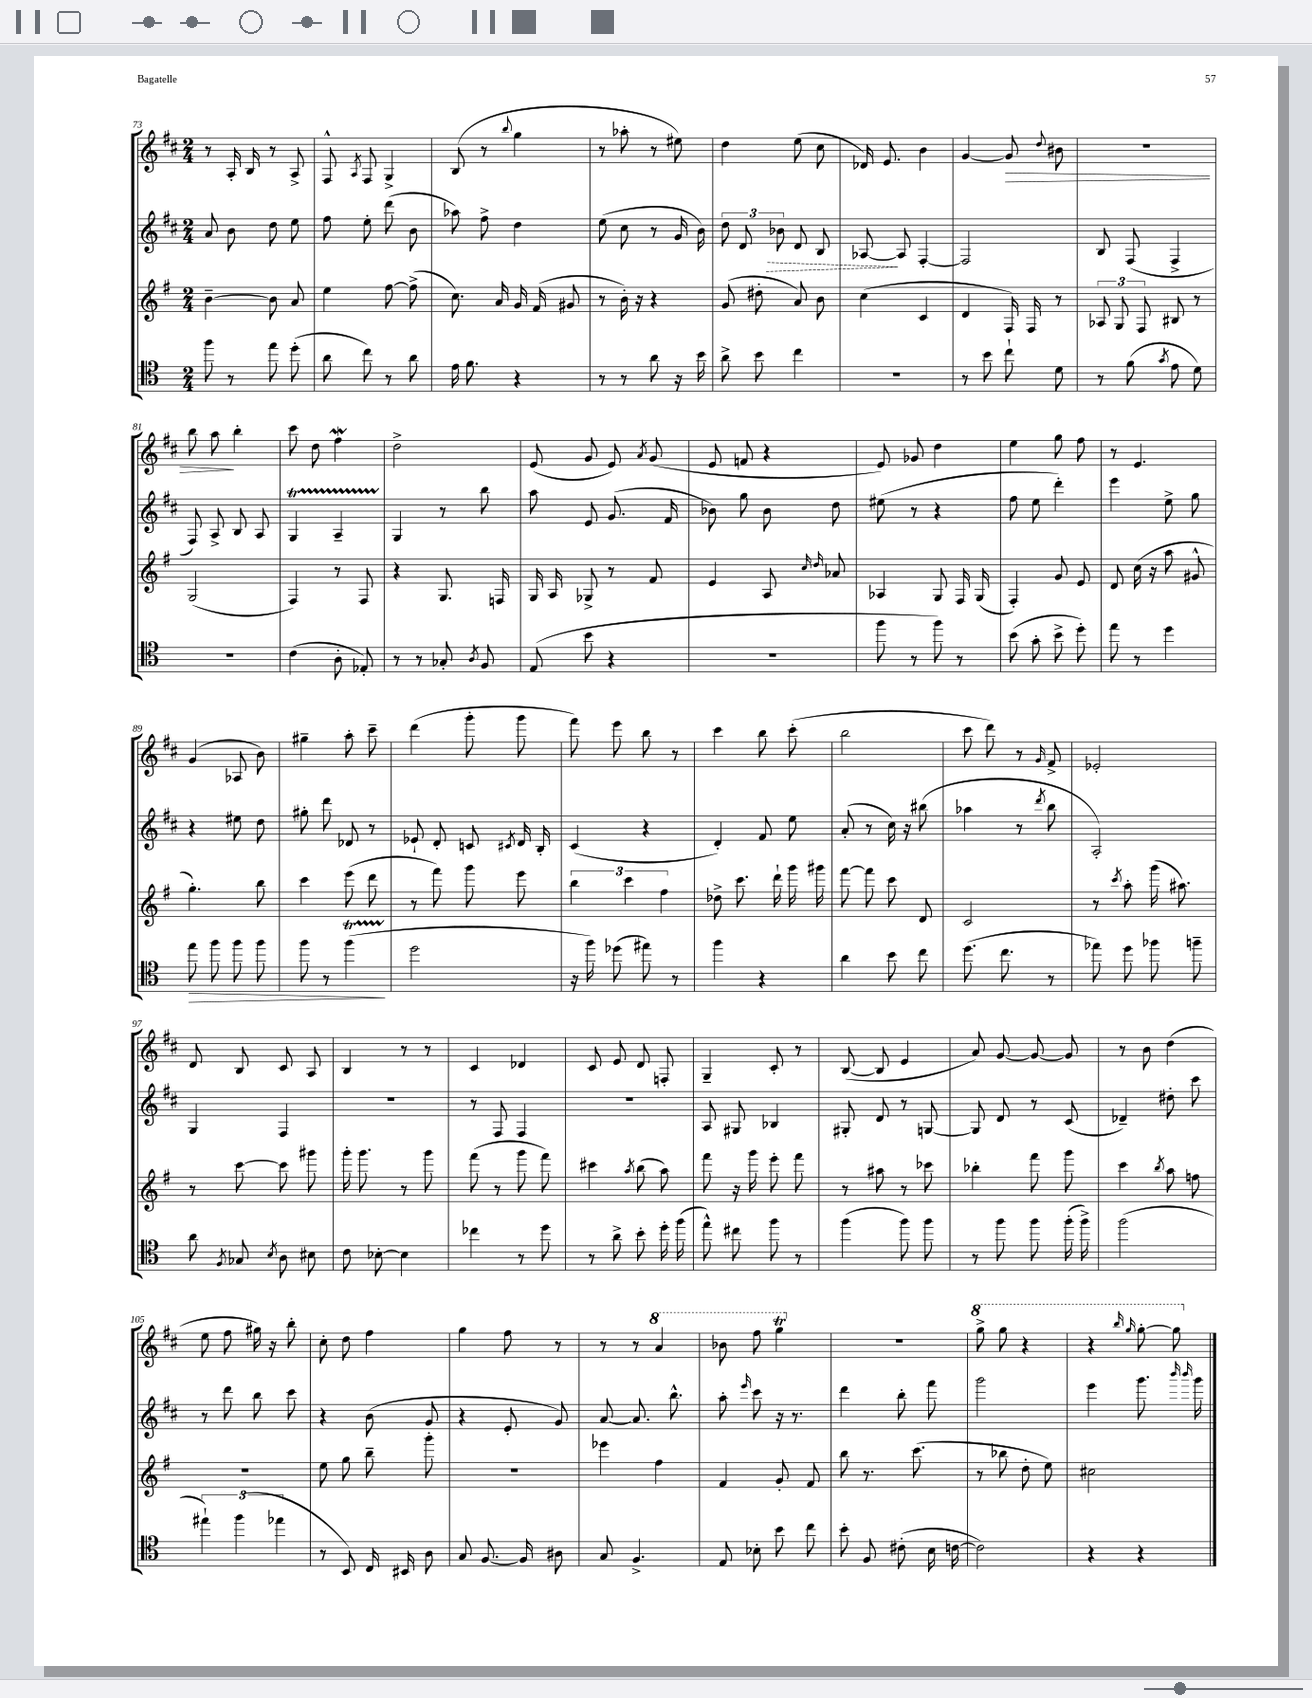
<<
\new StaffGroup <<
\new Staff = "s0" {
    \clef treble \key d \major \numericTimeSignature \time 2/4
    \autoBeamOff r8 a16-. b16 r8 a8-> |
    fis8-^ \acciaccatura { a8 } fis8 g4-> |
    b8( r8 \appoggiatura { b''8 } g''4 |
    r8 aes''8-. r8 eis''8) |
    d''4 e''8( cis''8 |
    des'16) e'8. b'4 |
    g'4~ g'8\> \appoggiatura { d''8 } bis'8 |
    R2 |
    b''8 a''8\! b''4-. |
    cis'''8 d''8 fis''4\mordent |
    d''2-> |
    e'8( g'8 e'8) \acciaccatura { a'8 } g'8( |
    e'8 f'8 r4 |
    e'8) ges'8 d''4 |
    e''4 g''8 fis''8 |
    r8 e'4. |
    g'4( aes8 b'8) |
    gis''4-- a''8-. cis'''8-- |
    d'''4( g'''8-. g'''8 |
    fis'''8) e'''8 b''8 r8 |
    cis'''4 b''8 cis'''8-.( |
    b''2 |
    cis'''8 d'''8) r8 \grace { g'16 } fis'8-> |
    ees'2-. |
    d'8 b8 cis'8 a8 |
    b4 r8 r8 |
    cis'4 des'4 |
    cis'8 e'8 d'8 f8-. |
    g4-- cis'8-. r8 |
    b8~( b8 e'4 |
    a'8) g'8~ g'8~ g'8 |
    r8 b'8 d''4( |
    e''8 fis''8 gis''16) r16 b''8-. |
    cis''8-. d''8 fis''4 |
    g''4 fis''8 r8 |
    r8 r8 \ottava #1 a''4 |
    bes''8 fis'''8 g'''4\trill \ottava #0 |
    R2 |
    \ottava #1 g'''8-> g'''8 r4 |
    r4 \grace { b'''16 g'''16 } g'''8~-. g'''8 \ottava #0 \bar "|." |
}
\new Staff = "s1" {
    \clef treble \key d \major \numericTimeSignature \time 2/4
    \autoBeamOff a'8 b'8 d''8 e''8 |
    fis''8 e''8-. d'''8( b'8 |
    aes''8) fis''8-> d''4 |
    e''8( cis''8 r8 g'16 b'16) |
    \tuplet 3/2 { d''8 d'8 \once \override Hairpin.style = #'dashed-line bes'8\> } d'8 b8 |
    aes8~\! aes8 fis4~-. |
    fis2 |
    b8 fis8( fis4-> |
    fis8) a8-> b8 a8 |
    g4\startTrillSpan a4-- |
    g4\stopTrillSpan r8 b''8 |
    a''8 e'8 g'8.( fis'16 |
    bes'8) g''8 bes'8 d''8 |
    eis''8( r8 r4 |
    fis''8 e''8 d'''4-.) |
    e'''4 e''8-> g''8 |
    r4 eis''8 d''8 |
    gis''8-. d'''8 des'8 r8 |
    ees'8-! d'8-. c'8 \acciaccatura { cis'8 } d'16 b16-. |
    cis'4( r4 |
    d'4-.) fis'8 e''8 |
    a'8-.( r8 cis''16) r16 bis''8( |
    aes''4 r8 \acciaccatura { d'''8 } b''8 |
    a2-.) |
    g4 fis4 |
    R2 |
    r8 fis8 fis4 |
    R2 |
    a8 gis8 bes4 |
    gis8-. d'8 r8 g8~ |
    g8 d'8 r8 cis'8( |
    des'4--) dis''8-. cis'''8 |
    r8 d'''8 b''8 cis'''8 |
    r4 b'8( g'8 |
    r4 e'8-. g'8) |
    a'8~ a'8. b''8.-^ |
    a''8-. \grace { e'''16 } cis'''8 r16 r8. |
    d'''4 b''8-. fis'''8 |
    g'''2 |
    e'''4 g'''8. \grace { b'''16 b'''16 } g'''16 \bar "|." |
}
\new Staff = "s2" {
    \clef treble \key g \major \numericTimeSignature \time 2/4
    \autoBeamOff b'4~-- b'8 a'8 |
    e''4 fis''8~ fis''8->( |
    c''8.) a'16 g'16 fis'16( gis'8 |
    r8 b'16-.) r16 r4 |
    g'8( dis''8-. a'8) b'8 |
    c''4( c'4 |
    d'4 fis16) fis16 r8 |
    \tuplet 3/2 { aes8 g8 fis8 } bis8 r8 |
    g2( |
    fis4) r8 fis8 |
    r4 g8. f16 |
    g16 a16 ges8-> r8 fis'8 |
    e'4 a8 \grace { c''16 d''16 } aes'8 |
    aes4 g8 fis16 g16( |
    fis4-.) g'8 e'8 |
    d'8 c''16( r16 a''8 gis'8-^ |
    g''4.-.) b''8 |
    c'''4 e'''8( d'''8 |
    r8 fis'''8) g'''8 e'''8 |
    \tuplet 3/2 { b''4 c'''4 fis''4 } |
    des''8-> c'''8. d'''16-! g'''16 gis'''16 |
    fis'''8~ fis'''8 c'''8 d'8 |
    c'2 |
    r8 \acciaccatura { c'''8 } a''8-. g'''16( ais''8.) |
    r8 c'''8~ c'''8 gis'''8 |
    g'''16-. g'''8. r8 g'''8 |
    fis'''8( r8 g'''8 fis'''8) |
    cis'''4 \acciaccatura { a''8 } b''8( a''8) |
    fis'''8 r16 g'''16 e'''8-. fis'''8 |
    r8 ais''8 r8 ces'''8 |
    bes''4-. fis'''8 g'''8 |
    c'''4 \acciaccatura { b''8 } a''8 f''8 |
    R2 |
    e''8 g''8 b''8-- g'''8-. |
    r2 |
    ees'''4 fis''4 |
    fis'4 g'8-. fis'8 |
    b''8 r8. c'''8.( |
    r8 bes''8 d''8-. e''8) |
    cis''2 \bar "|." |
}
\new Staff = "s3" {
    \clef tenor \key c \major \numericTimeSignature \time 2/4
    \autoBeamOff f''8 r8 e''8 d''8-.( |
    a'8 c''8) r8 a'8 |
    e'16 f'8. r4 |
    r8 r8 a'8 r16 b'16 |
    a'8-> b'8 c''4 |
    r2 |
    r8 b'8 c''8-! d'8 |
    r8 f'8( \acciaccatura { g'8 } e'8 d'8) |
    r2 |
    c'4( a8-. ees8-.) |
    r8 r8 ges8-. \acciaccatura { a8 } f8 |
    e8( b'8 r4 |
    R2 |
    f''8 r8 f''8) r8 |
    b'8( g'8-. b'8-> d''8-.) |
    e''8 r8 d''4 |
    e''8\> f''8 f''8 f''8 |
    f''8 r8 f''4\startTrillSpan\!( |
    d''2\stopTrillSpan |
    r16 f''16) des''8( eis''8) r8 |
    f''4 r4 |
    a'4 b'8 c''8 |
    d''8.( c''8. r8 |
    ees''8) d''8 fes''8 f''8-- |
    a'8 \acciaccatura { f8 } ges8 \acciaccatura { b8 } a8 bis8 |
    c'8 bes8~-. bes4 |
    ces''4 r8 d''8 |
    r8 a'8-> b'8-. d''16-. f''16( |
    e''8-^) cis''8 f''8 r8 |
    f''4( f''8) f''8 |
    r8 f''8 f''8 f''16-.( f''16->) |
    f''2( |
    \tuplet 3/2 { eis''4-!) f''4( ees''4 } |
    r8 b,8) c16 bis,16 a8 |
    g8 f8.~ f16 ais8 |
    g8 f4.-> |
    e8 bes8-. b'8 c''8 |
    b'8-. f8 cis'8-.( b16 c'16~ |
    c'2) |
    r4 r4 \bar "|." |
}
>>
>>
\layout { \context { \Score currentBarNumber = #73 } }
